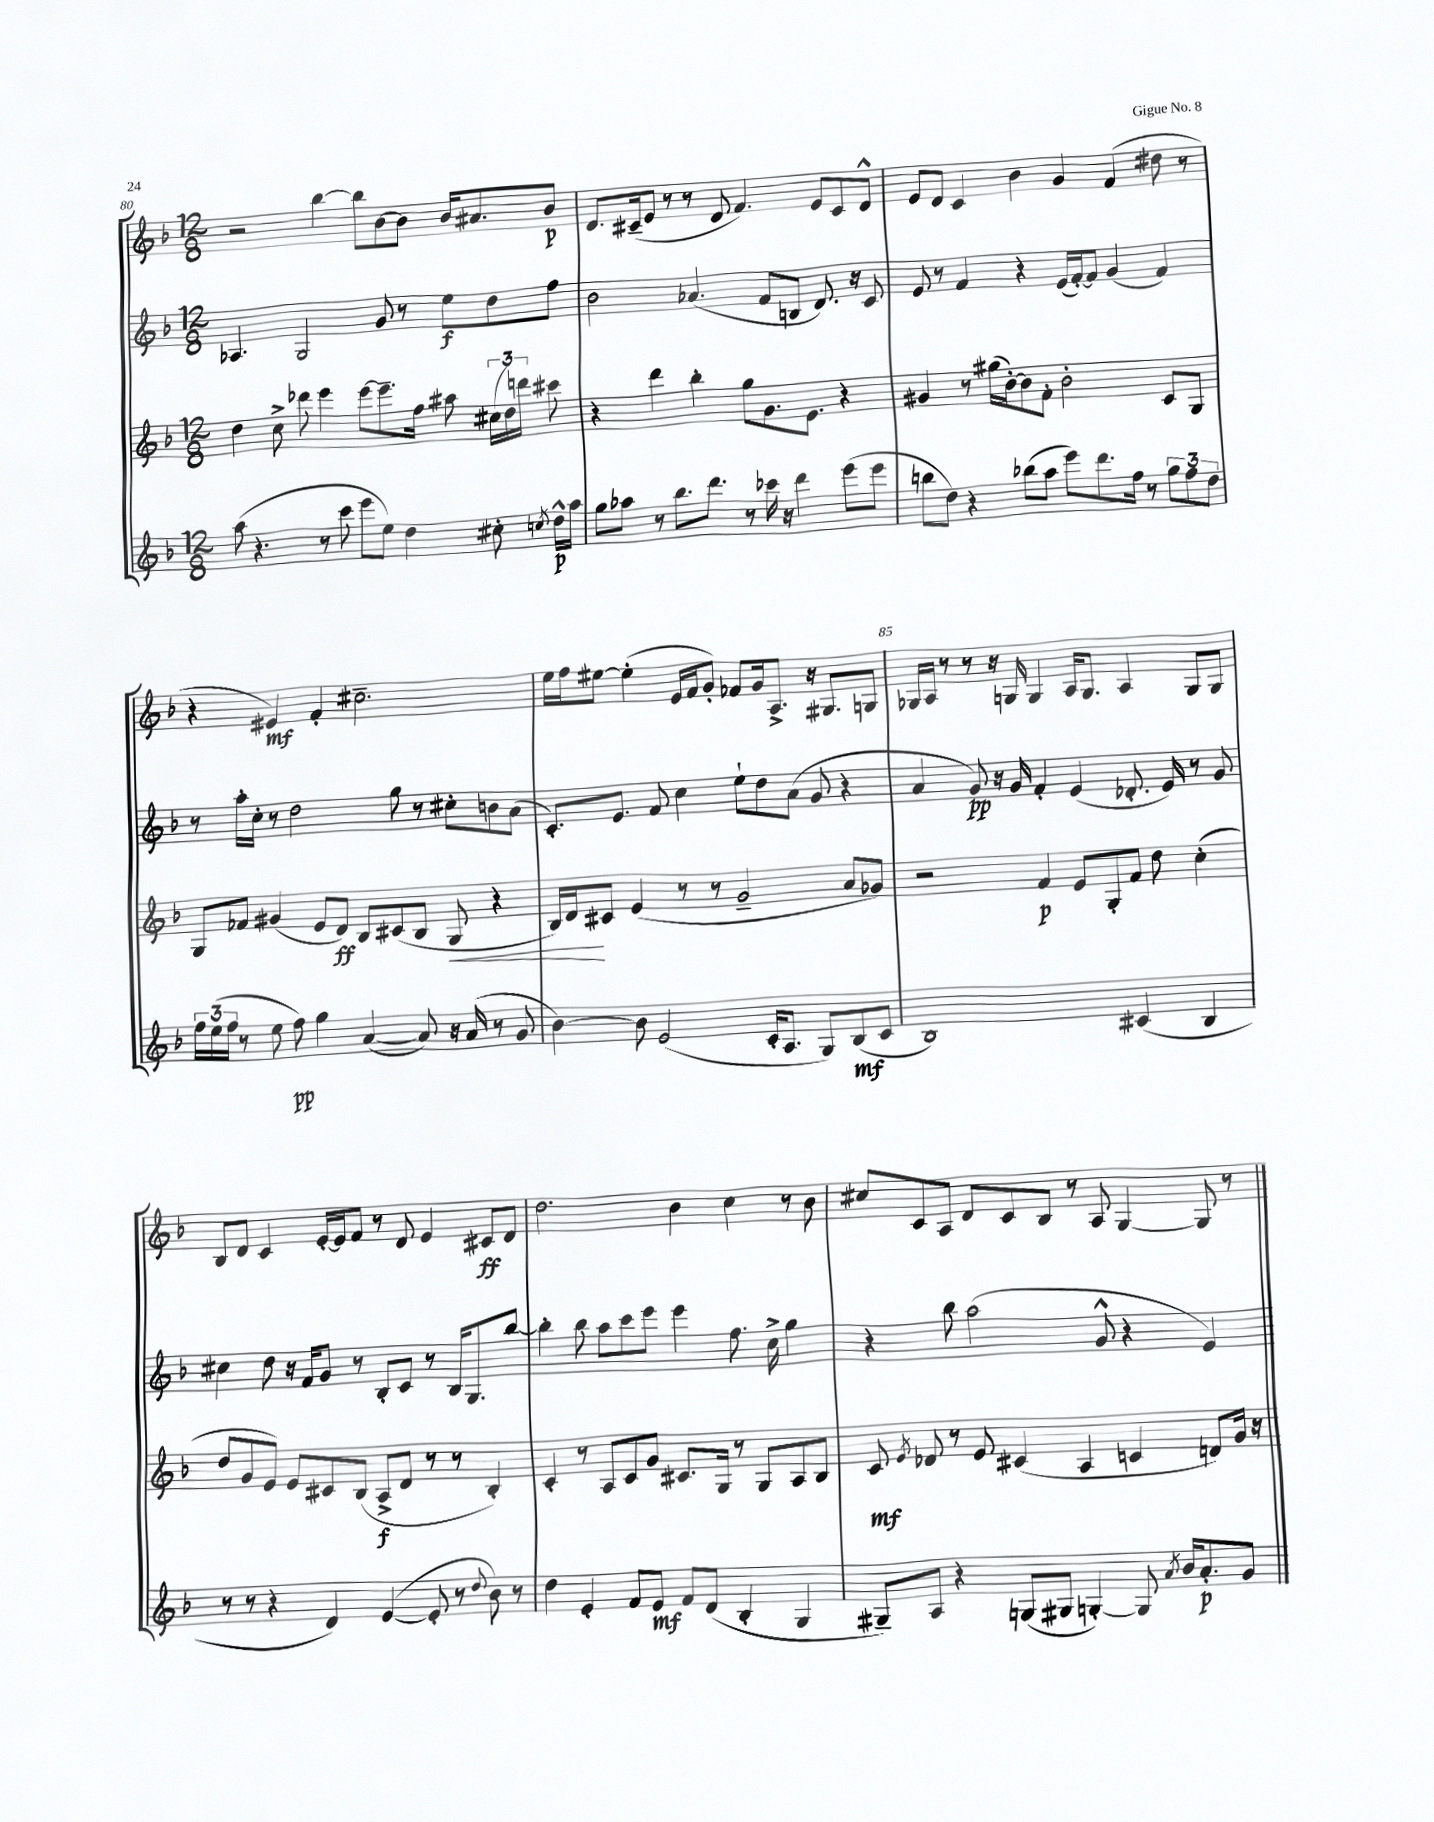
<<
\new StaffGroup <<
\new Staff = "s0" {
    \clef treble \key f \major \numericTimeSignature \time 12/8
    \autoBeamOff r2 bes''4~ bes''8[ bes'8~ bes'8] bes'16[ ais'8. bes'8]\p |
    d'8.[ cis'16--( e'8] r8 r8 d'8 f'4.) e'8[ cis'8 d'8]-^ |
    e'8[ d'8] c'4 bes'4 g'4 f'4( dis''8 r8 |
    r4 eis'4\mf) f'4-. cis''2.-- |
    e''16[ f''16 eis''8]~ eis''4-.( e'16[ f'16 g'8]-.) fes'8[ g'16 a8.]-> r16 gis8.[ g8] |
    ges16[ a16] r8 r8 r16 g16 g4 a16[ g8.] a4 g8[ g8] |
    bes8[ d'8] c'4 e'16[~-. e'16 f'8] r8 d'8 e'4 cis'8[\ff d'8] |
    d''2. bes'4 c''4 r8 bes'8 |
    cis''8[ c'8 a8] d'8[ c'8 bes8] r8 a8 g4~ g8 r8 \bar "|." |
}
\new Staff = "s1" {
    \clef treble \key f \major \numericTimeSignature \time 12/8
    \autoBeamOff aes4. g2 g'8 r8 e''8[\f d''8 f''8] |
    bes'2 aes'4.( f'8[ b8] d'8.) r16 c'8 |
    e'8 r8 f'4 r4 e'16[( f'16~-.) f'8] g'4( f'4) |
    r8 a''16[-. c''16]-. r8 d''2 g''8 r8 cis''8[-. b'8 a'8]( |
    c'8.[-.) e'8.] f'8 c''4 e''8[-! d''8 a'8]( g'8 r4 |
    a'4 g'8\pp) r16 g'16 f'4-. e'4( des'8.-. e'16) r8 g'8 |
    cis''4 d''8 r16 f'16[ g'8] r8 bes8[-. c'8] r8 bes16[ g8. bes''8]~ |
    bes''4-. bes''8 a''8[ c'''8 e'''8] e'''4 f''8. c''16-> g''4 |
    r4 bes''8 a''2( g'8-^ r4 e'4) \bar "|." |
}
\new Staff = "s2" {
    \clef treble \key f \major \numericTimeSignature \time 12/8
    \autoBeamOff d''4 c''8-> des'''8 e'''4 e'''8[~ e'''8.-- f''16] ais''8 \tuplet 3/2 { cis''16[( d''16) d'''16] } cis'''8 |
    r4 d'''4 bes''4-. g''8[ g'8. e'8.] r4 |
    gis'4 r8 gis''16[( bes'16~-.) bes'8 f'8]-. bes'2-. c'8[ g8] |
    g8[ fes'8] gis'4( e'8[ d'8]\ff) bes8[ cis'8( bes8] g8\< r4 |
    bes16[) d'16\! cis'8] e'4( r8 r8 g'2-- a'8[ ges'8]) |
    r2 f'4\p e'8[ g8-. f'8] d''8 c''4-.( |
    d''8[ g'8 e'8]) e'8[ cis'8 bes8]( a8[->\f d'8] r8 r8 bes4-.) |
    c'4-. r8 a8[ c'8 g'8] cis'8.[ g16] r8 g8[ a8 bes8] |
    c'8\mf \acciaccatura { e'8 } des'8 r8 e'8 cis'4( a4 c'4 d'8[) g'16] r16 \bar "|." |
}
\new Staff = "s3" {
    \clef treble \key f \major \numericTimeSignature \time 12/8
    \autoBeamOff a''8( r4. r8 c'''8 e'''8[ e''8]) d''4 cis''8-. \acciaccatura { c''8 } d''16[-^\p a''16] |
    g''8[ aes''8] r8 bes''8.[ d'''8.] r8 ces'''16 r16 d'''4 e'''8[( e'''8] |
    b''8[ d''8]) r4 bes''8[( a''8] e'''8[) d'''8. f''16] r8 \tuplet 3/2 { g''8[ f''8 d''8] } |
    \tuplet 3/2 { f''16[ e''16( f''16] } r8 e''8 f''8\pp) g''4 a'4~( a'8) r16 a'16( r8 g'8 |
    bes'4~) bes'8 e'2( c'16[-. a8.] g8[) bes8\mf( c'8] |
    bes1) cis'4( bes4 |
    r8 r8 r4 d'4) e'4~( e'8-. r8 \appoggiatura { d''8 } bes'8) r8 |
    d''4 e'4-. f'8[ e'8]\mf f'8[ d'8]( bes4-. g4 |
    gis8[--) a8] r4 g8[( gis8] g4~-.) g8 \acciaccatura { a'8 } bes'16[ a'8.-.\p g'8] \bar "|." |
}
>>
>>
\layout { \context { \Score currentBarNumber = #80 \override BarNumber.break-visibility = ##(#f #t #t) barNumberVisibility = #(every-nth-bar-number-visible 5) } }
